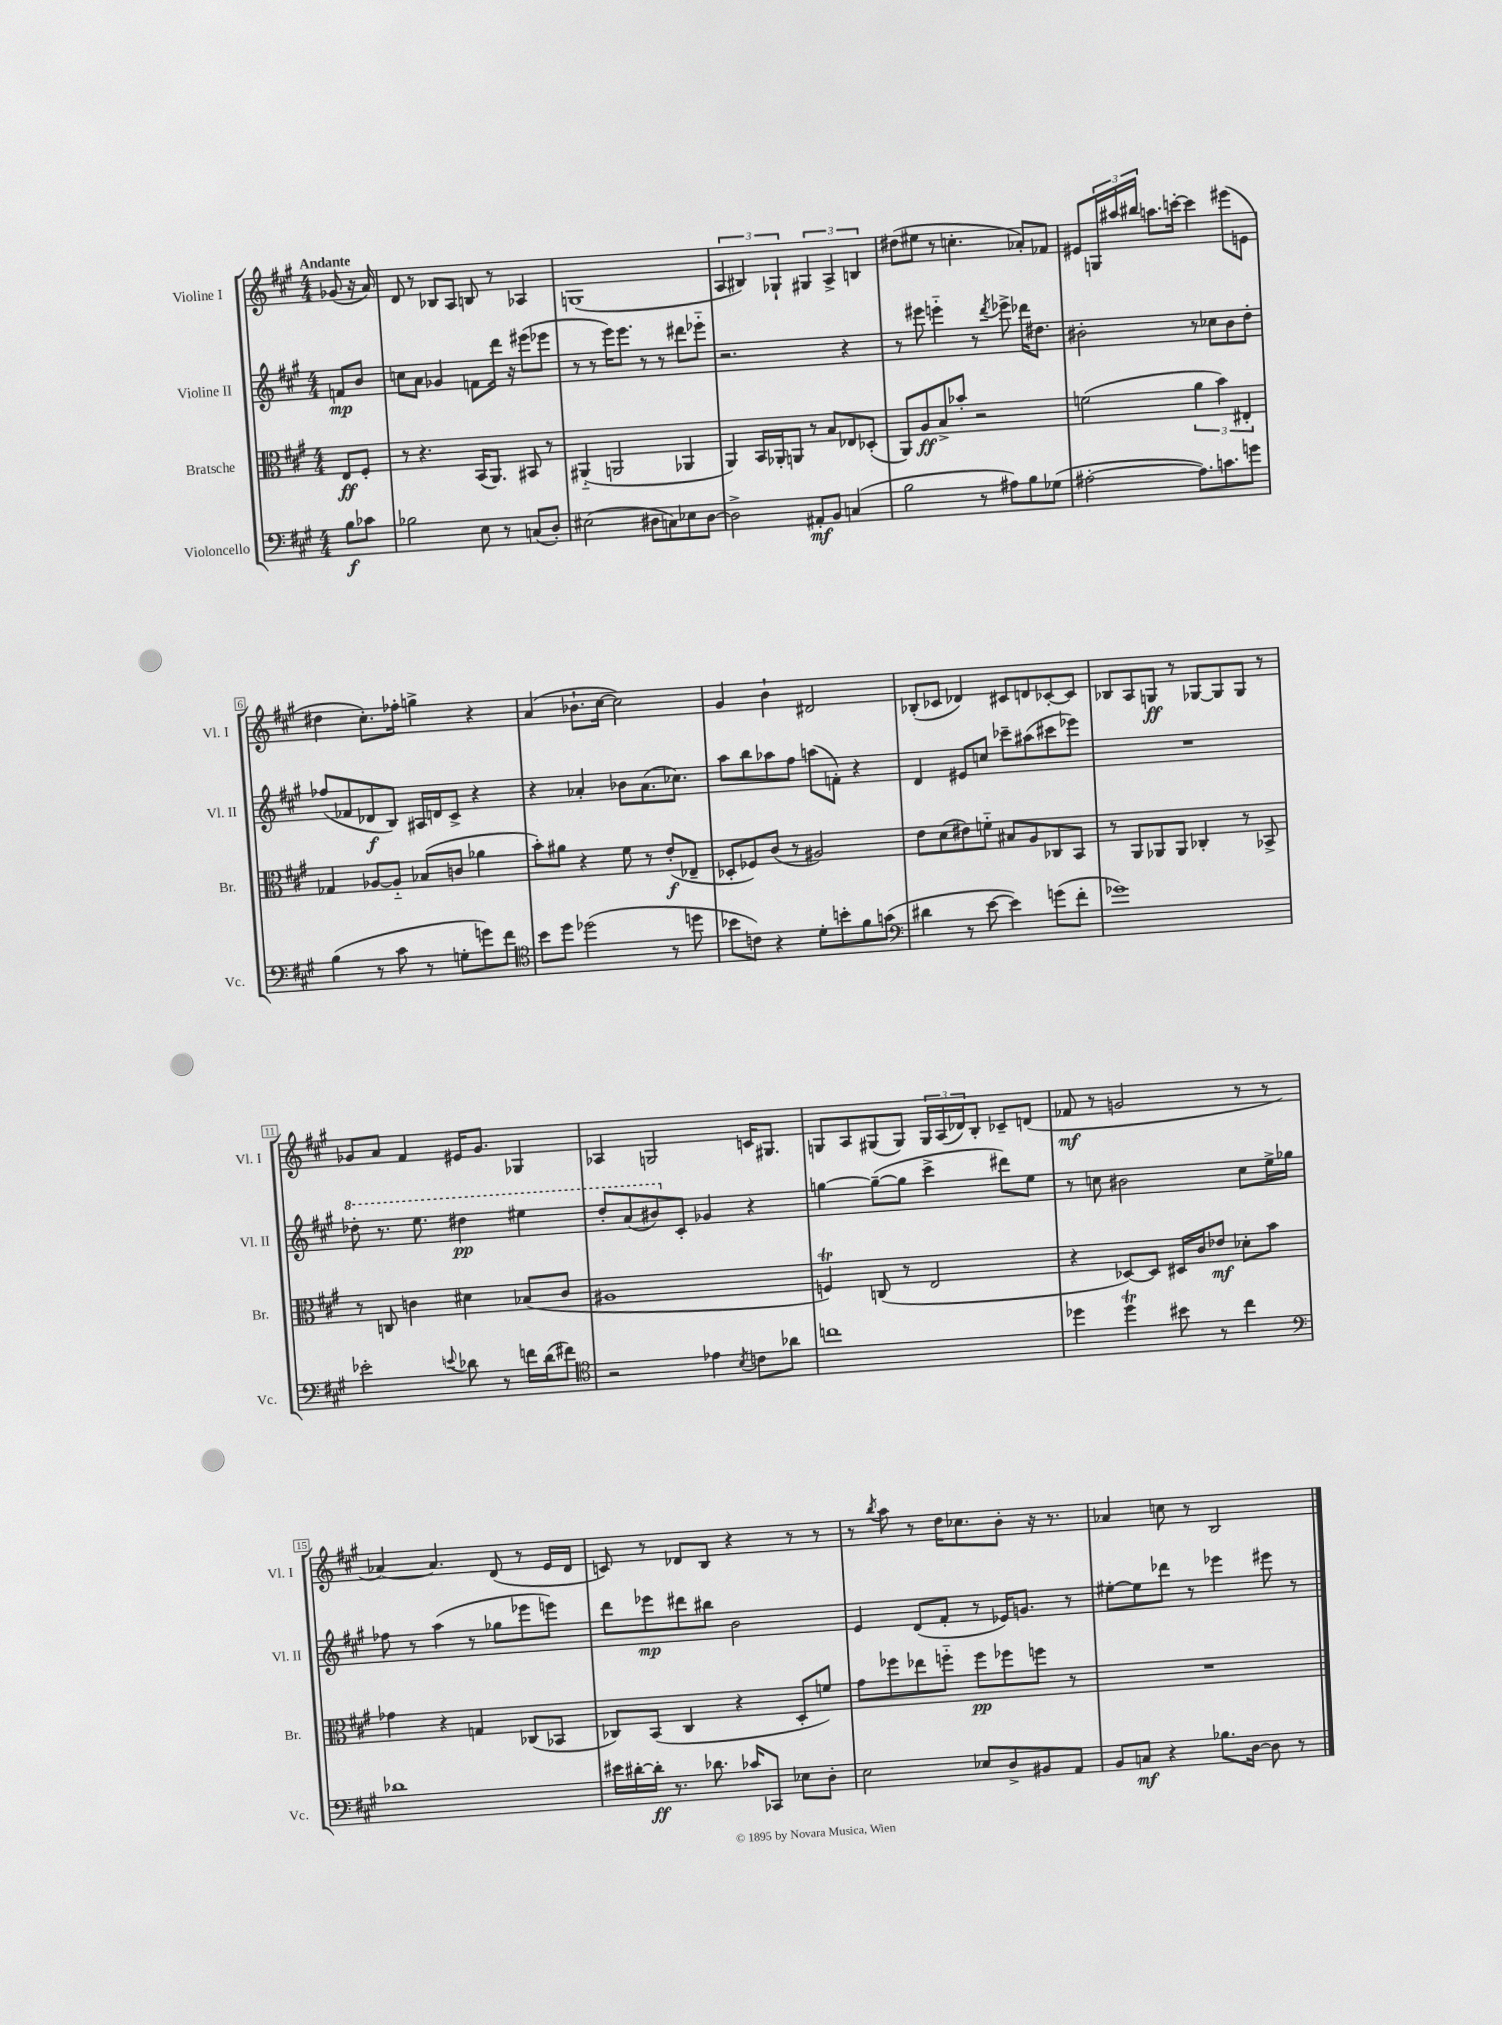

**kern	**dynam	**kern	**dynam	**kern	**dynam	**kern	**dynam
*part4	*part4	*part3	*part3	*part2	*part2	*part1	*part1
*staff4	*staff4	*staff3	*staff3	*staff2	*staff2	*staff1	*staff1
*I"Violoncello	*	*I"Bratsche	*	*I"Violine II	*	*I"Violine I	*
*I'Vc.	*	*I'Br.	*	*I'Vl. II	*	*I'Vl. I	*
*clefF4	*	*clefC3	*	*clefG2	*	*clefG2	*
*k[f#c#g#]	*	*k[f#c#g#]	*	*k[f#c#g#]	*	*k[f#c#g#]	*
*M4/4	*	*M4/4	*	*M4/4	*	*M4/4	*
=	=	=	=	=	=	=	=
!	!	!	!	!	!	!LO:TX:a:B:t=Andante	!
8B\L	f	8E/L	ff	8fn/L	mp	(8g-X/	.
8c-X\J	.	8F#'/J	.	8b/J	.	16r	.
.	.	.	.	.	.	16a/)	.
=1	=1	=1	=1	=1	=1	=1	=1
2B-X\	.	8r	.	8ccn\L	.	8d/	.
.	.	4.r	.	8a\J	.	8r	.
.	.	.	.	4g-X/	.	8B-X/L	.
.	.	.	.	.	.	8A/J	.
8E\	.	(16BB/KL	.	8fn\L	.	8Bn/	.
.	.	8.AA/J)	.	.	.	.	.
8r	.	.	.	16ddd\Jk	.	8r	.
.	.	.	.	16r	.	.	.
(8Cn/L	.	8BB#X/	.	(8eee#X\L	.	4A-X/	.
8D'/J)	.	8r	.	8eee-X\J	.	.	.
=2	=2	=2	=2	=2	=2	=2	=2
(2E#X\	.	(4AA#X/	.	8r	.	(1Gn	.
.	.	.	.	8r	.	.	.
.	.	2AAn/	.	16eee\KL)	.	.	.
.	.	.	.	8.eee\J	.	.	.
8D#X\L	.	.	.	8r	.	.	.
8Cn\)	.	.	.	8r	.	.	.
8E-X\	.	4AA-X/	.	8ddd#X\L	.	.	.
[8D#\J	.	.	.	8eee-X\J	.	.	.
=3	=3	=3	=3	=3	=3	=3	=3
2D#^\]	.	4AA/)	.	2.r	.	6A/	.
.	.	.	.	.	.	6B#X/)	.
.	.	16BB/LL	.	.	.	.	.
.	.	16AA-X'/J	.	.	.	.	.
.	.	.	.	.	.	6G-X`/	.
.	.	8AAn/J	.	.	.	.	.
8AA#X'/L	mf	8r	.	.	.	6G#X/	.
8BB/J	.	8B/L	.	.	.	.	.
.	.	.	.	.	.	6A^/	.
(4Cn/	.	8E-X/	.	4r	.	.	.
.	.	.	.	.	.	6Bn/	.
.	.	(8D-X'/J	.	.	.	.	.
=4	=4	=4	=4	=4	=4	=4	=4
2B\	.	8AA/L)	.	8r	.	(8dd#X\L	.
.	.	8A/	ff	8eee#X\	.	8ee#X\J	.
.	.	8B^/	.	4eeen\	.	8r	.
.	.	8b-X'/J	.	.	.	4.ccn'\	.
8r	.	2r	.	8r	.	.	.
.	.	.	.	8qddd/	.	.	.
8A#X\L)	.	.	.	8eee-X^\	.	.	.
8B\	.	.	.	16ddd-X\KL	.	8a-X'/L)	.
.	.	.	.	8.dd#X\J	.	.	.
(8G-X\J	.	.	.	.	.	8f-X/J	.
=5	=5	=5	=5	=5	=5	=5	=5
[2A#X'\	.	(2fn\	.	2b#X'\	.	8e#X/L	.
.	.	.	.	.	.	24Gn/L	.
.	.	.	.	.	.	24aa#X/	.
.	.	.	.	.	.	24bb#X/JJ	.
.	.	.	.	.	.	8.aan\L	.
.	.	.	.	.	.	[16cccn'\Jk	.
8.A#\L])	.	6a\	.	8r	.	4ccc\]	.
.	.	.	.	8cc-X\L	.	.	.
.	.	6b\)	.	.	.	.	.
8.cn\	.	.	.	.	.	.	.
.	.	.	.	8b#\	.	(8eee#X\L	.
.	.	6E#X'/	.	.	.	.	.
8gn\J	.	.	.	8dd'\J	.	8en\J	.
!!LO:LB:g=z
=6	=6	=6	=6	=6	=6	=6	=6
(4B\	.	4G-X/	.	(8ff-X/L	.	4dd#X\	.
.	.	.	.	8f-X/	.	.	.
8r	.	[8A-X/L	.	8d-X/	f	8.cc#'\L)	.
8c#\	.	8A-/J]	.	8B/J)	.	.	.
.	.	.	.	.	.	16ff-X'\Jk	.
8r	.	(8B-X/L	.	16A#X/LL	.	4ggn^\	.
.	.	.	.	16dn/J	.	.	.
8Gn'\L	.	8cn/J	.	8c#^/J	.	.	.
8gn\)	.	4a-X\	.	4r	.	4r	.
8f#\J	.	.	.	.	.	.	.
=7	=7	=7	=7	=7	=7	=7	=7
*clefC4	*	*	*	*	*	*	*
8b\L	.	8b'\L)	.	4r	.	(4a/	.
8dd\J	.	8a#X\J	.	.	.	.	.
(2dd-X\	.	4r	.	4a-X'/	.	8.b-X`\L	.
.	.	.	.	.	.	[16cc#\Jk	.
.	.	8f#\	.	8b-X\L	.	2cc#\])	.
.	.	8r	.	(8.a-\	.	.	.
8r	.	(8e'/L	f	.	.	.	.
.	.	.	.	8.cc-X\J)	.	.	.
8ddn\	.	8E-X~/J	.	.	.	.	.
=8	=8	=8	=8	=8	=8	=8	=8
8b-X\L	.	8D-X'/L	.	8aa\L	.	4g#/	.
8cn\J)	.	8F-X/)	.	8bb\	.	.	.
4r	.	(8c#/J	.	8aa-X\	.	4b`\	.
.	.	8r	.	8ff#\J	.	.	.
8d'\L	.	2A#X/)	.	(8aan\L	.	2d#X/	.
8bn'\	.	.	.	8fn'\J)	.	.	.
8f#\	.	.	.	4r	.	.	.
(8gn\J	.	.	.	.	.	.	.
=9	=9	=9	=9	=9	=9	=9	=9
*clefF4	*	*	*	*	*	*	*
4d#X\	.	8e\L	.	4d/	.	(8B-X'/L	.
.	.	(8d\	.	.	.	8c-X/J	.
8r	.	8e#X\)	.	8e#X/L	.	4d-X/)	.
[8e\	.	8fn\J	.	8ccn/J	.	.	.
4e\])	.	8B#X/L	.	8ccc-X~\L	.	8c#X/L	.
.	.	8A/	.	(8aa#X\	.	8dn/	.
(8gn\L	.	8C-X/	.	8ccc#X\	.	[8c-X'/	.
8f#'\J	.	8BB/J	.	8eee-X\J)	.	8c-/J]	.
=10	=10	=10	=10	=10	=10	=10	=10
1g-X)	.	8r	.	1r	.	8B-X/L	.
.	.	8AA/L	.	.	.	8A/	.
.	.	8AA-X/	.	.	.	8Gn/J	ff
.	.	8AA-/J	.	.	.	8r	.
.	.	4C-X'/	.	.	.	[8G-X/L	.
.	.	.	.	.	.	8G-/]	.
.	.	8r	.	.	.	8G-/J	.
.	.	8BB-X^/	.	.	.	8r	.
!!LO:LB:g=z
=11	=11	=11	=11	=11	=11	=11	=11
*	*	*	*	*8va	*	*	*
2e-X'\	.	8r	.	8ddd-X'\	.	8g-X/L	.
.	.	8Cn/	.	8.r	.	8a/J	.
.	.	4cn\	.	.	.	4f#/	.
.	.	.	.	8.eee\	.	.	.
8qqen/	.	.	.	.	.	.	.
8d-X\	.	4d#X\	.	4ddd#X\	pp	16e#X/KL	.
.	.	.	.	.	.	8.g-/J	.
8r	.	.	.	.	.	.	.
16fn\LL	.	(8B-X/L	.	4eee#X\	.	4G-X/	.
(16d-\J	.	.	.	.	.	.	.
8f#X\J)	.	8c/J	.	.	.	.	.
=12	=12	=12	=12	=12	=12	=12	=12
*clefC4	*	*	*	*	*	*	*
2r	.	1A#X	.	8ddd'/L	.	4A-X/	.
.	.	.	.	(8aa/	.	.	.
.	.	.	.	8bb#X/)	.	2Gn/	.
*	*	*	*	*X8va	*	*	*
.	.	.	.	8c#'/J	.	.	.
4e-X\	.	.	.	4g-X/	.	.	.
8qB/	.	.	.	.	.	.	.
8cn\L	.	.	.	4r	.	16cn/KL	.
.	.	.	.	.	.	8.G#X/J	.
8a-X\J	.	.	.	.	.	.	.
=13	=13	=13	=13	=13	=13	=13	=13
1ccn	.	4FnT/)	.	[4ggn\	.	8Gn/L	.
.	.	.	.	.	.	8A/	.
.	.	(8Cn/	.	(8gg~\L_	.	(8G#X/	.
.	.	8r	.	8gg\J]	.	8G#/J)	.
.	.	2E/	.	4ccc#^\	.	24G#/LL	.
.	.	.	.	.	.	(24A/	.
.	.	.	.	.	.	24d-X/J)	.
.	.	.	.	.	.	8B'/J	.
.	.	.	.	8ddd#X\L)	.	8c-X~/L	.
.	.	.	.	8ee\J	.	(8dn/J	.
=14	=14	=14	=14	=14	=14	=14	=14
4dd-X\	.	4r	.	8r	.	8f-X/	mf
.	.	.	.	8ccn\	.	8r	.
4dd-T\	.	[8D-X/L)	.	2b#X\	.	2gn/	.
.	.	8D-/J]	.	.	.	.	.
8b#X\	.	16D#X/LL	.	.	.	.	.
.	.	16c#/J	.	.	.	.	.
8r	.	8e-X/J	mf	.	.	.	.
4cc#\	.	8d-X'\L	.	8cc\L	.	8r	.
.	.	8b\J	.	16ee^\L	.	8r	.
.	.	.	.	16gg-X\JJ	.	.	.
!!LO:LB:g=z
=15	=15	=15	=15	=15	=15	=15	=15
*clefF4	*	*	*	*	*	*	*
1d-X	.	4g-X\	.	8ff-X\	.	[4a-X/)	.
.	.	.	.	8r	.	.	.
.	.	4r	.	(4aa\	.	4.a-/]	.
.	.	4Gn/	.	8r	.	.	.
.	.	.	.	8gg-X\L	.	(8d/	.
.	.	(8C-X/L	.	8eee-X\	.	8r	.
.	.	8BB-X/J	.	8eeen\J)	.	16e/LL	.
.	.	.	.	.	.	16d/JJ	.
=16	=16	=16	=16	=16	=16	=16	=16
16e#X\LL	.	8C-X/L)	.	8ddd\L	.	8cn/)	.
[16d#X'\	.	.	.	.	.	.	.
16d#'\JJ]	ff	(8BB/J	.	8eee-X\	mp	8r	.
8.r	.	.	.	.	.	.	.
.	.	4C-/	.	8ddd#X\	.	8d-X/L	.
8.d-X\	.	.	.	8bb#X\J	.	8B/J	.
.	.	4r	.	2b\	.	4r	.
16c-X/KL	.	.	.	.	.	.	.
8CC-X/J	.	.	.	.	.	.	.
8E-X\L	.	8D'/L	.	.	.	8r	.
8D'\J	.	8fn/J)	.	.	.	8r	.
=17	=17	=17	=17	=17	=17	=17	=17
2E\	.	8g#\L	.	4e/	.	8r	.
.	.	.	.	.	.	8qbb/	.
.	.	8ff-X\	.	.	.	8aa\	.
.	.	8ee-X\	.	(8d/L	.	8r	.
.	.	8ffn\J	.	8f#'/J	.	16dd\KL	.
.	.	.	.	.	.	8.cc-X\	.
8E-X/L	.	8ff\L	pp	8r	.	.	.
8D^/	.	8ff-X\	.	16e-X/KL)	.	8b'\J	.
.	.	.	.	8.gn/J	.	.	.
8BB#X/	.	8ffn\J	.	.	.	16r	.
.	.	.	.	.	.	8.r	.
8AA/J	.	8r	.	8r	.	.	.
=18	=18	=18	=18	=18	=18	=18	=18
8BB/L	.	1r	.	[8ee#X'\L	.	4a-X/	.
8Cn/J	mf	.	.	8ee#\]	.	.	.
4r	.	.	.	8ddd-X\J	.	8ccn\	.
.	.	.	.	8r	.	8r	.
8.B-X\L	.	.	.	4eee-X\	.	2B/	.
[16D\Jk	.	.	.	.	.	.	.
8D\]	.	.	.	8eee#X\	.	.	.
8r	.	.	.	8r	.	.	.
==	==	==	==	==	==	==	==
*-	*-	*-	*-	*-	*-	*-	*-
